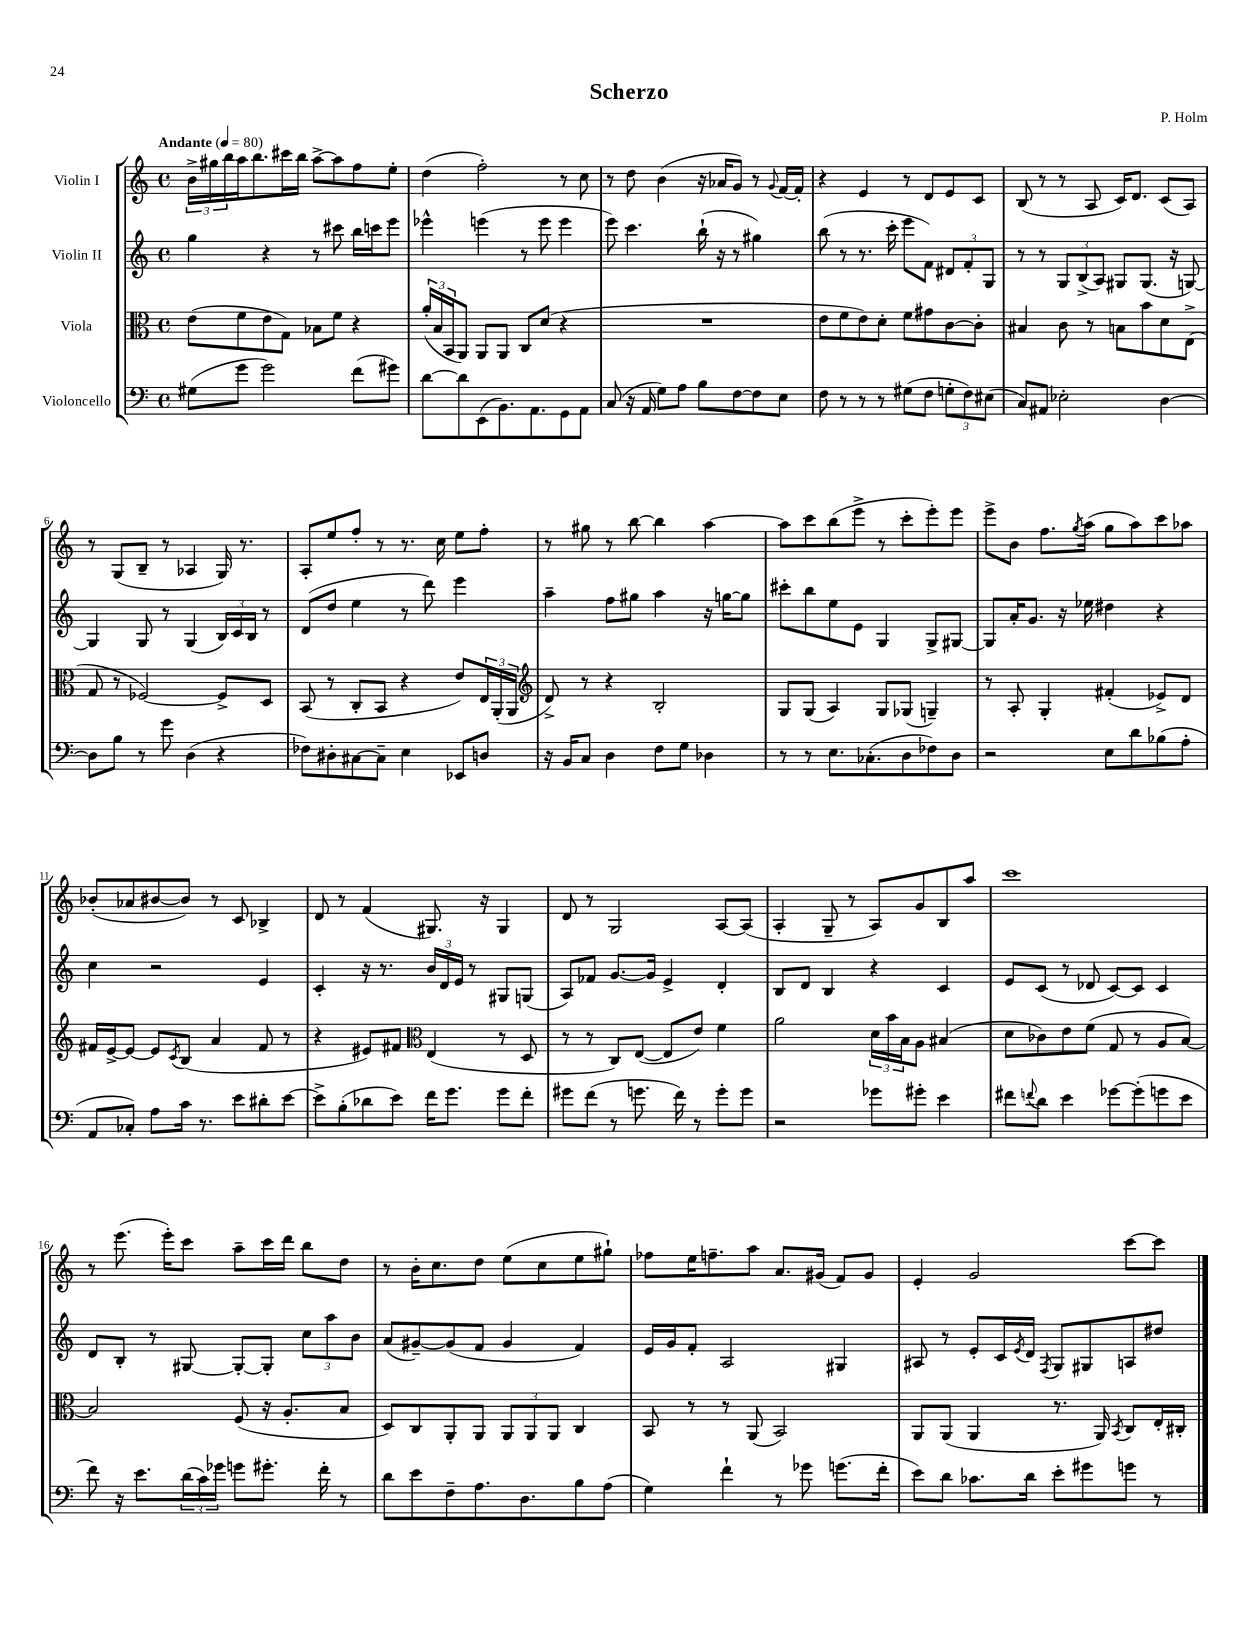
\header { title = "Scherzo" composer = "P. Holm" }
<<
\new StaffGroup <<
\new Staff = "s0" \with { instrumentName = "Violin I" } {
    \clef treble \key c \major \defaultTimeSignature \time 4/4 \tempo "Andante" 4 = 80
    \tuplet 3/2 { b'16-> gis''16 b''16 } a''16 b''8. cis'''16 b''16 a''8~-> a''8 f''8 e''8-. |
    d''4( f''2-.) r8 c''8 |
    r8 d''8 b'4( r16 aes'16 g'8) r8 \appoggiatura { g'8 } f'16~ f'16-. |
    r4 e'4 r8 d'8 e'8 c'8 |
    b8( r8 r8 a8 c'16) d'8. c'8( a8) |
    r8 g8( b8-- r8 aes4 g16) r8. |
    a8-. e''8 f''8-. r8 r8. c''16 e''8 f''8-. |
    r8 gis''8 r8 b''8~ b''4 a''4~ |
    a''8 c'''8 b''8( e'''8-> r8 c'''8-. e'''8-.) e'''8 |
    e'''8-> b'8 f''8. \acciaccatura { g''8 } a''16( g''8 a''8) c'''8 aes''8 |
    bes'8-.( aes'8 bis'8~ bis'8) r8 c'8 bes4-> |
    d'8 r8 f'4( gis8.) r16 gis4 |
    d'8 r8 g2 a8~ a8( |
    a4-. g8-- r8 a8) g'8 b8 a''8 |
    c'''1 |
    r8 e'''8.( e'''16-.) c'''8 a''8-- c'''16 d'''16 b''8 d''8 |
    r8 b'16-. c''8. d''8 e''8( c''8 e''8 gis''8-!) |
    fes''8 e''16 f''8.-- a''8 a'8. gis'16( f'8) gis'8 |
    e'4-. g'2 c'''8~ c'''8 \bar "|." |
}
\new Staff = "s1" \with { instrumentName = "Violin II" } {
    \clef treble \key c \major \defaultTimeSignature \time 4/4
    g''4 r4 r8 cis'''8 b''16 c'''16 e'''8 |
    ees'''4-^ e'''4( r8 e'''8 e'''4 |
    e'''8) c'''4. b''16-!( r16 r8 gis''4) |
    b''8( r8 r8. c'''16-. e'''8 f'8) \tuplet 3/2 { dis'8 f'8-. g8 } |
    r8 r8 \tuplet 3/2 { g8 b8->( a8) } gis8 gis8.( r16 g8~) |
    g4 g8 r8 g4( \tuplet 3/2 { b16) c'16 b16 } r8 |
    d'8( d''8 e''4 r8 d'''8) e'''4 |
    a''4-- f''8 gis''8 a''4 r16 g''16~ g''8 |
    cis'''8-. b''8 e''8 e'8 g4 g8-> gis8~ |
    gis8 a'16-. g'8. r16 ees''16 dis''4 r4 |
    c''4 r2 e'4 |
    c'4-. r16 r8. \tuplet 3/2 { b'16 d'16 e'16 } r8 gis8 g8( |
    a8) fes'8 g'8.~ g'16 e'4-> d'4-. |
    b8 d'8 b4 r4 c'4 |
    e'8 c'8( r8 des'8 c'8~) c'8 c'4 |
    d'8 b8-. r8 gis8~ gis8~-. gis8-. \tuplet 3/2 { c''8 a''8 b'8 } |
    a'8( gis'8~--) gis'8( f'8 gis'4 f'4) |
    e'16 g'16 f'8-. a2 gis4 |
    ais8 r8 e'8-. c'16 \acciaccatura { e'8 } d'16 \acciaccatura { f8 } g8 gis8 a8 dis''8 \bar "|." |
}
\new Staff = "s2" \with { instrumentName = "Viola" } {
    \clef alto \key c \major \defaultTimeSignature \time 4/4
    e'8( f'8 e'8 g8) bes8 f'8 r4 |
    \tuplet 3/2 { a'16-.( b16 b,16 } a,8) a,8 a,8 c8 d'8( r4 |
    R1 |
    e'8 f'8 e'8) d'8-. f'8 gis'8 c'8~ c'8-. |
    bis4 c'8 r8 b8 b'8 d'8 e8->( |
    g8 r8 fes2~) fes8-> d8 |
    b,8( r8 c8-. b,8 r4 e'8) \tuplet 3/2 { e16 a,16-.( a,16 } |
    \clef treble d'8->) r8 r4 b2-. |
    g8 g8( a4) g8 ges8( g4--) |
    r8 a8-. g4-. fis'4-.( ees'8->) d'8 |
    fis'16 e'16~-> e'8~ e'8 \acciaccatura { c'8 } b8( a'4 fis'8 r8 |
    r4 eis'8) fis'8 \clef alto e4( r8 d8 |
    r8 r8 c8) e8~( e8 e'8) f'4 |
    a'2 \tuplet 3/2 { d'16 b'16 b16 } a8 bis4( |
    d'8 ces'8) e'8 f'8( g8 r8 a8 b8~) |
    b2 f8( r16 a8.-. b8 |
    d8) c8 a,8-. a,8 \tuplet 3/2 { a,8 a,8 a,8 } c4 |
    b,8 r8 r8 a,8( b,2) |
    a,8 a,8( a,4 r8. a,16) \acciaccatura { b,8 } c8 e16-. cis16-. \bar "|." |
}
\new Staff = "s3" \with { instrumentName = "Violoncello" } {
    \clef bass \key c \major \defaultTimeSignature \time 4/4
    gis8( g'8 g'2) f'8( gis'8) |
    d'8~ d'8 e,8( b,8.) a,8. g,8 a,8 |
    c8( r16 a,16 g8) a8 b8 f8~ f8 e8 |
    f8 r8 r8 r8 gis8( f8 \tuplet 3/2 { g8-. f8) eis8( } |
    c8) ais,8 ees2-. d4~ |
    d8 b8 r8 g'8 d4( r4 |
    fes8) dis8-. cis8~ cis8-- e4 ees,8 d8 |
    r16 b,16 c8 d4 f8 g8 des4 |
    r8 r8 e8. ces8.-.( d8 fes8) d8 |
    r2 e8 d'8 bes8( a8-. |
    a,8 ces8-.) a8 c'16 r8. e'8 dis'8-. e'8~ |
    e'8-> b8-.( des'8 e'8) f'16 g'8. g'8 f'8-. |
    gis'8 f'8( r8 g'8. f'16) r8 g'8-. g'8 |
    r2 ges'8 gis'8-. e'4 |
    fis'8 \appoggiatura { f'8 } d'8 e'4 ges'8~ ges'8-.( g'8 e'8 |
    f'8) r16 e'8. \tuplet 3/2 { d'16( c'16) ges'16 } g'8 gis'8.-. f'16-. r8 |
    d'8 e'8 f8-- a8. d8. b8 a8( |
    g4) f'4-! r8 ges'8 g'8.( f'16-. |
    e'8) d'8 ces'8. d'16 e'8-. gis'8 g'8 r8 \bar "|." |
}
>>
>>
